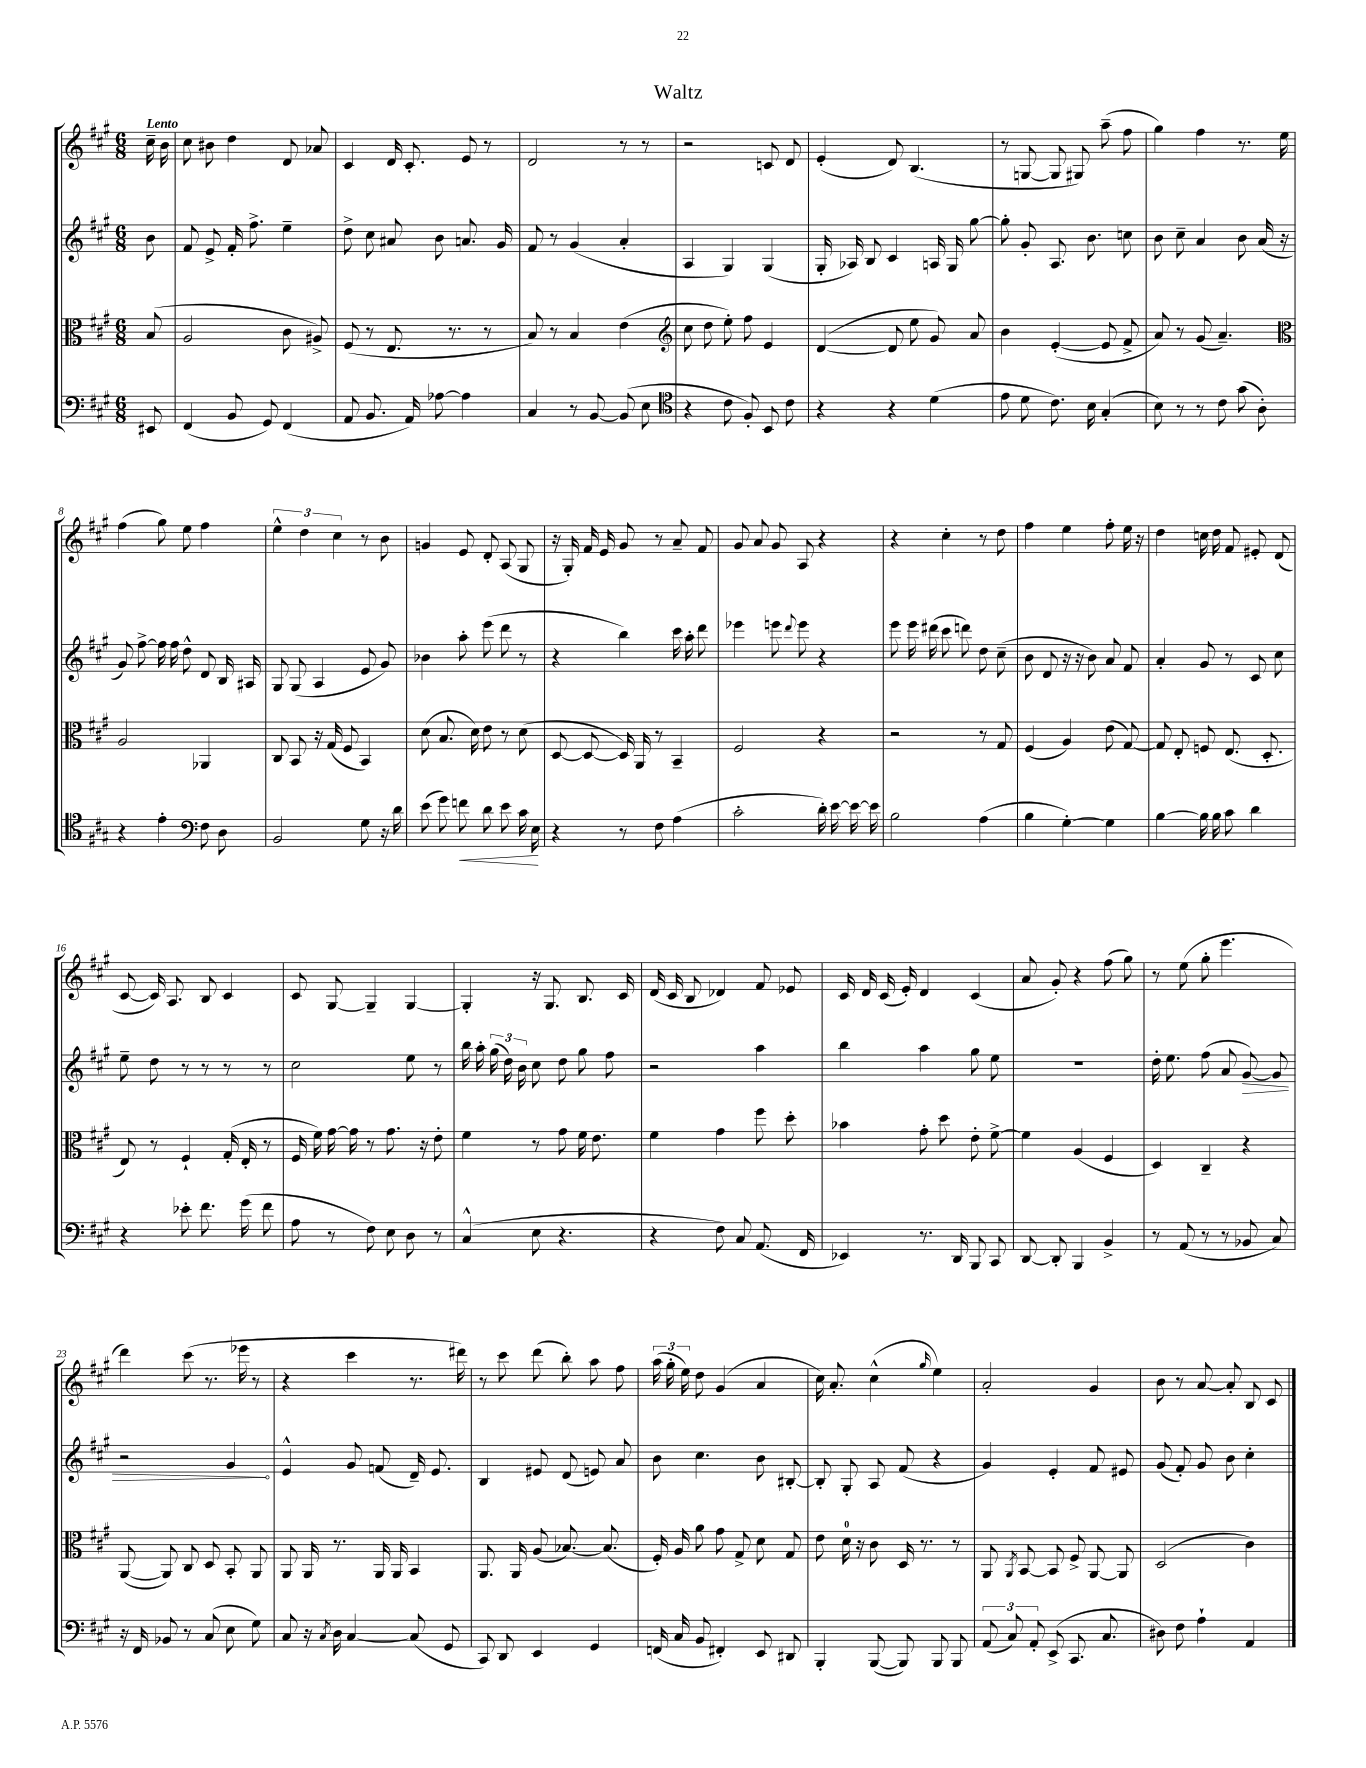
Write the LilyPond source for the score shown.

\header { title = "Waltz" }
<<
\new StaffGroup <<
\new Staff = "s0" {
    \clef treble \key a \major \numericTimeSignature \time 6/8 \partial 8 \tempo "Lento"
    \autoBeamOff cis''16-- b'16 |
    cis''8 bis'8 d''4 d'8 aes'8 |
    cis'4 d'16 cis'8.-. e'8 r8 |
    d'2 r8 r8 |
    r2 c'8 d'8 |
    e'4-.( d'8) b4.( |
    r8 g8~ g8 gis8) a''8--( fis''8 |
    gis''4) fis''4 r8. e''16 |
    fis''4( gis''8) e''8 fis''4 |
    \tuplet 3/2 { e''4-^ d''4 cis''4 } r8 b'8 |
    g'4 e'8 d'8-. a8( gis8 |
    r16 gis16-.) fis'16 e'16 gis'8 r8 a'8-- fis'8 |
    gis'8 a'8 gis'8 a8 r4 |
    r4 cis''4-. r8 d''8 |
    fis''4 e''4 fis''8-. e''16 r16 |
    d''4 c''16 d''16 fis'8 eis'8-. d'8( |
    cis'8~ cis'16) a8. b8 cis'4 |
    cis'8 gis8~ gis4-- gis4~ |
    gis4-. r16 gis8. b8. cis'16 |
    d'16( cis'16 b8 des'4) fis'8 ees'8 |
    cis'16 d'16 cis'16( e'16-.) d'4 cis'4( |
    a'8 gis'8-.) r4 fis''8( gis''8) |
    r8 e''8( gis''8-. e'''4. |
    d'''4) cis'''8( r8. ees'''16 r8 |
    r4 cis'''4 r8. dis'''16) |
    r8 cis'''8 d'''8( b''8-.) a''8 fis''8 |
    \tuplet 3/2 { a''16( gis''16-. e''16) } d''8 gis'4( a'4 |
    cis''16) a'8.-. cis''4-^( \grace { gis''16 } e''4) |
    a'2-. gis'4 |
    b'8 r8 a'8~ a'8-. b8 cis'8 \bar "|." |
}
\new Staff = "s1" {
    \clef treble \key a \major \numericTimeSignature \time 6/8 \partial 8
    \autoBeamOff b'8 |
    fis'8 e'8-> fis'16-. fis''8.-> e''4-- |
    d''8-> cis''8 ais'8 b'8 a'8. gis'16 |
    fis'8 r8 gis'4( a'4-. |
    a4 gis4) gis4( |
    gis16-. aes16) b8 cis'4 a16 gis16 gis''8~ |
    gis''8-. gis'8-. a8. b'8. c''8 |
    b'8 cis''8-- a'4 b'8 a'16( r16 |
    gis'8) fis''8~-> fis''16 fis''16 d''8-^ d'8 b16 ais16 |
    gis8 gis8( a4 e'8 gis'8) |
    bes'4 a''8-. e'''8( d'''8 r8 |
    r4 b''4) cis'''16 a''16-. d'''8 |
    ees'''4 e'''8 \appoggiatura { d'''8 } e'''8 r4 |
    e'''8 e'''16 dis'''16( cis'''8 d'''8) d''8 cis''8--( |
    b'8 d'8 r16 r16 b'8) a'8 fis'8 |
    a'4-. gis'8 r8 cis'8 cis''8 |
    e''8-- d''8 r8 r8 r8 r8 |
    cis''2 e''8 r8 |
    b''16 a''16-. \tuplet 3/2 { gis''16( d''16) b'16 } cis''8 d''8 gis''8 fis''8 |
    r2 a''4 |
    b''4 a''4 gis''8 e''8 |
    R2. |
    d''16-. e''8. fis''8( a'8 \once \override Hairpin.circled-tip = ##t gis'8~\>) gis'8 |
    r2 gis'4\! |
    e'4-^ gis'8 f'8( d'16--) e'8. |
    b4 eis'8 d'8( e'8) a'8 |
    b'8 cis''4. b'8 bis8~-. |
    bis8-. gis8-. a8 fis'8( r4 |
    gis'4) e'4-. fis'8 eis'8 |
    gis'8( fis'8-.) gis'8 b'8 cis''4-. \bar "|." |
}
\new Staff = "s2" {
    \clef alto \key a \major \numericTimeSignature \time 6/8 \partial 8
    \autoBeamOff b8( |
    a2 cis'8 ais8->) |
    fis8( r8 e8. r8. r8 |
    b8) r8 b4 e'4( |
    \clef treble cis''8 d''8 e''8-.) fis''8 e'4 |
    d'4~( d'8 e''8 gis'8) a'8 |
    b'4 e'4~-.( e'8 fis'8-> |
    a'8) r8 gis'8( a'4.--) |
    \clef alto a2 aes,4 |
    cis8 b,8 r16 gis16( fis8 b,4) |
    d'8( b8. d'16) e'8 r8 d'8( |
    d8~ d8~ d16) a,16 r8 b,4-- |
    fis2 r4 |
    r2 r8 gis8 |
    fis4( a4) e'8( gis8~) |
    gis8 e8-. f8 e8.( d8.-. |
    e8) r8 fis4-! gis16-.( e16-. r8 |
    fis16 fis'16) gis'16~ gis'16 r8 gis'8. r16 e'8-. |
    fis'4 r8 gis'8 fis'16 e'8. |
    fis'4 gis'4 fis''8 d''8-. |
    bes'4 gis'8-. d''8 e'8-. fis'8~-> |
    fis'4 a4( fis4 |
    d4) cis4-- r4 |
    a,8~( a,8) cis8 d8 b,8-. a,8 |
    a,8 a,16 r8. a,16 a,16 b,4 |
    a,8. a,16 a8( bes8.~) bes8.( |
    fis16-.) a16 a'8 gis'8 gis8-> d'8 gis8 |
    e'8 d'16-0 r16 cis'8 d16 r8. r8 |
    a,8 \acciaccatura { a,8 } b,8~ b,8 fis8-> a,8~ a,8 |
    d2( cis'4) \bar "|." |
}
\new Staff = "s3" {
    \clef bass \key a \major \numericTimeSignature \time 6/8 \partial 8
    \autoBeamOff eis,8 |
    fis,4( b,8 gis,8) fis,4( |
    a,8 b,8. a,16) aes8~ aes4 |
    cis4 r8 b,8~ b,8( e8 |
    \clef tenor r4 cis'8 fis8-.) b,8 cis'8 |
    r4 r4 d'4( |
    e'8 d'8 cis'8.) b16 gis4-.( |
    b8) r8 r8 cis'8 gis'8( a8-.) |
    r4 e'4-. \clef bass fis8 d8 |
    b,2 gis8 r16 d'16 |
    e'8( gis'8) f'8\< d'8 e'8 cis'16 e16\! |
    r4 r8 fis8 a4( |
    cis'2-. d'16-.) e'16~ e'16~ e'16 |
    b2 a4( |
    b4 gis4~-.) gis4 |
    b4~ b16 b16 cis'8 d'4 |
    r4 ees'8-. fis'8. gis'16( fis'8 |
    a8 r8 fis8) e8 d8 r8 |
    cis4-^( e8 r4. |
    r4 fis8) cis8 a,8.( fis,16 |
    ees,4) r8. d,16 b,,8 cis,8 |
    d,8~ d,8-. b,,4 b,4-> |
    r8 a,8( r8 r8 bes,8 cis8) |
    r16 fis,16 bes,8 r8 cis8( e8 gis8) |
    cis8 r16 \acciaccatura { cis8 } d16 cis4~ cis8( gis,8 |
    cis,8) d,8 e,4 gis,4 |
    f,16( cis16 b,8 fis,4-.) e,8 dis,8 |
    b,,4-. b,,8~( b,,8) b,,8 b,,8 |
    \tuplet 3/2 { a,8( cis8) a,8-. } e,8->( cis,8. cis8. |
    dis8) fis8 a4-! a,4 \bar "|." |
}
>>
>>
